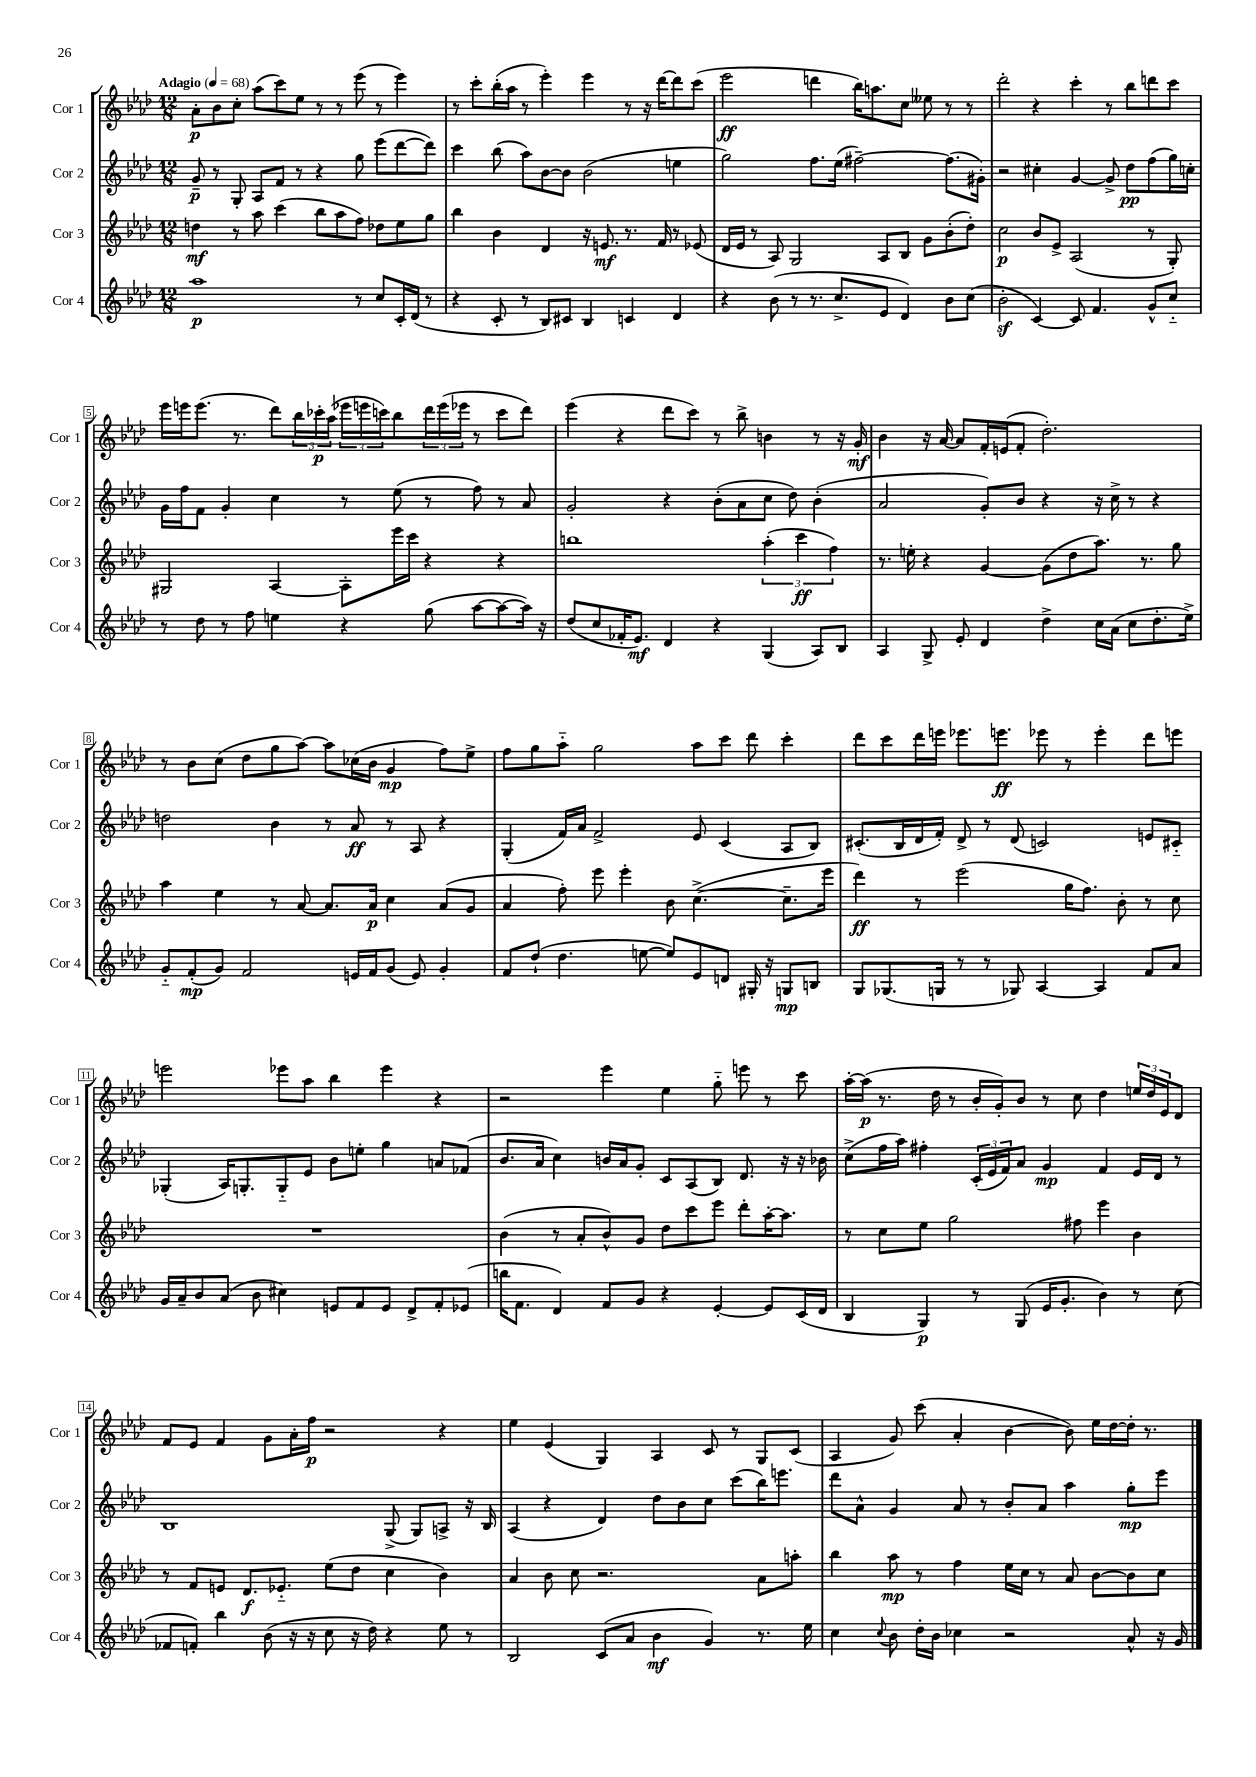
<<
\new StaffGroup <<
\new Staff = "s0" \with { instrumentName = "Cor 1" shortInstrumentName = "Cor 1" } {
    \clef treble \key aes \major \numericTimeSignature \time 12/8 \tempo "Adagio" 4 = 68
    aes'8-.\p bes'8 c''8-. aes''8( c'''8) ees''8 r8 r8 ees'''8( r8 ees'''4) |
    r8 c'''8-. bes''16-.( aes''16 r8 ees'''4-.) ees'''4 r8 r16 des'''16~ des'''8 c'''8( |
    ees'''2\ff d'''4 bes''16) a''8. c''8 eeses''8 r8 r8 |
    des'''2-. r4 c'''4-. r8 bes''8 d'''8 c'''8 |
    ees'''16 e'''16 e'''8.( r8. des'''8) \tuplet 3/2 { bes''16 ces'''16-.\p aes''16( } \tuplet 3/2 { ees'''16 e'''16 c'''16) } bes''8 \tuplet 3/2 { des'''16 e'''16( ees'''16 } r8 c'''8 des'''8) |
    ees'''4( r4 des'''8 c'''8) r8 bes''8-> b'4 r8 r16 g'16-.\mf |
    bes'4 r16 aes'16~ aes'8 f'16-. e'16( f'8-. des''2.-.) |
    r8 bes'8 c''8( des''8 g''8 aes''8~) aes''8 ces''16( bes'16 g'4\mp f''8) ees''8-> |
    f''8 g''8 aes''8-_ g''2 aes''8 c'''8 des'''8 c'''4-. |
    des'''8 c'''8 des'''16 e'''16 ees'''8. e'''8.\ff ees'''8 r8 ees'''4-. des'''8 e'''8 |
    e'''2 ees'''8 aes''8 bes''4 ees'''4 r4 |
    r2 ees'''4 ees''4 g''8-_ e'''8 r8 c'''8 |
    aes''16~-. aes''16\p( r8. des''16 r8 bes'16-. g'16-.) bes'8 r8 c''8 des''4 \tuplet 3/2 { e''16 des''16 ees'16 } des'8 |
    f'8 ees'8 f'4 g'8 aes'16-. f''16\p r2 r4 |
    ees''4 ees'4( g4) aes4 c'8 r8 g8 c'8( |
    aes4 g'8) c'''8( aes'4-. bes'4~ bes'8) ees''16 des''16~ des''16-. r8. \bar "|." |
}
\new Staff = "s1" \with { instrumentName = "Cor 2" shortInstrumentName = "Cor 2" } {
    \clef treble \key aes \major \numericTimeSignature \time 12/8
    g'8--\p r8 g8-. aes8 f'8 r8 r4 g''8 ees'''8( des'''8~ des'''8) |
    c'''4 bes''8( aes''8) bes'8~ bes'8 bes'2( e''4 |
    g''2) f''8. ees''16( fis''2~--) fis''8.( gis'16-.) |
    r2 cis''4-. g'4~ g'8-> des''8\pp f''8( g''16) c''16-. |
    g'16 f''16 f'8 g'4-. c''4 r8 ees''8( r8 f''8) r8 aes'8 |
    g'2-. r4 bes'8-.( aes'8 c''8 des''8) bes'4-.( |
    aes'2 g'8-.) bes'8 r4 r16 c''16-> r8 r4 |
    d''2 bes'4 r8 aes'8\ff r8 aes8 r4 |
    g4-.( f'16) aes'16 f'2-> ees'8 c'4( aes8 bes8) |
    cis'8.-.( bes16 des'16 f'16-.) des'8-> r8 des'8( c'2) e'8 cis'8-_ |
    ges4-.( aes16) g8.-. g8-_ ees'8 bes'8 e''8-. g''4 a'8 fes'8( |
    bes'8. aes'16 c''4) b'16 aes'16 g'8-. c'8 aes8( bes8) des'8. r16 r16 bes'16 |
    c''8->( f''16 aes''16) fis''4-. \tuplet 3/2 { c'16-.( ees'16 f'16) } aes'8 g'4\mp f'4 ees'16 des'16 r8 |
    bes1 g8->( g8) a8-> r16 bes16 |
    aes4( r4 des'4) des''8 bes'8 c''8 c'''8( bes''16) e'''8. |
    des'''8 aes'8-^ g'4 aes'8 r8 bes'8-. aes'8 aes''4 g''8-.\mp ees'''8 \bar "|." |
}
\new Staff = "s2" \with { instrumentName = "Cor 3" shortInstrumentName = "Cor 3" } {
    \clef treble \key aes \major \numericTimeSignature \time 12/8
    d''4\mf r8 aes''8 c'''4( bes''8 aes''8 f''8) des''8 ees''8 g''8 |
    bes''4 bes'4 des'4 r16 e'8.\mf r8. f'16 r8 ees'8( |
    des'16 ees'16 r8 aes8) g2 aes8 bes8 g'8 bes'8-.( des''8-.) |
    c''2\p bes'8 ees'8-> aes2( r8 g8-.) |
    gis2 aes4~ aes8-. ees'''16 c'''16 r4 r4 |
    b''1 \tuplet 3/2 { aes''4-.( c'''4\ff f''4) } |
    r8. e''16-. r4 g'4~ g'8( des''8 aes''8.) r8. g''8 |
    aes''4 ees''4 r8 aes'8~ aes'8. aes'16\p c''4 aes'8( g'8 |
    aes'4 f''8-.) ees'''8 ees'''4-. bes'8 c''4.~->( c''8.-- ees'''16 |
    des'''4\ff) r8 ees'''2( g''16 f''8.) bes'8-. r8 c''8 |
    R1. |
    bes'4( r8 aes'8-. bes'8-^) g'8 des''8 c'''8 ees'''8 des'''8-. aes''16~-. aes''8. |
    r8 c''8 ees''8 g''2 fis''8 ees'''4 bes'4 |
    r8 f'8 e'8 des'8.\f ees'8.-_ ees''8( des''8 c''4 bes'4) |
    aes'4 bes'8 c''8 r2. aes'8 a''8-. |
    bes''4 aes''8\mp r8 f''4 ees''16 c''16 r8 aes'8 bes'8~ bes'8 c''8 \bar "|." |
}
\new Staff = "s3" \with { instrumentName = "Cor 4" shortInstrumentName = "Cor 4" } {
    \clef treble \key aes \major \numericTimeSignature \time 12/8
    aes''1\p r8 c''8 c'16-. des'16( r8 |
    r4 c'8-. r8 bes8) cis'8 bes4 c'4 des'4 |
    r4 bes'8( r8 r8. c''8.-> ees'8 des'4) bes'8 c''8( |
    bes'2-.\sf c'4~) c'8 f'4. g'8-^ c''8-_ |
    r8 des''8 r8 f''8 e''4 r4 g''8( aes''8~ aes''8~ aes''16) r16 |
    des''8( c''8 fes'16-. ees'8.\mf) des'4 r4 g4( aes8) bes8 |
    aes4 g8-> ees'8-. des'4 des''4-> c''16 aes'16( c''8 des''8.-. ees''16->) |
    g'8-_ f'8-.\mp( g'8) f'2 e'16 f'16 g'8( e'8) g'4-. |
    f'8 des''8-!( des''4. e''8~ e''8) ees'8 d'8 gis16-. r16 g8\mp b8 |
    g8 ges8.( g16 r8 r8 ges8) aes4~ aes4 f'8 aes'8 |
    g'16 aes'16-- bes'8 aes'8( bes'8 cis''4) e'8 f'8 e'8 des'8-> f'8-. ees'8( |
    b''16 f'8. des'4) f'8 g'8 r4 ees'4~-. ees'8 c'16( des'16 |
    bes4 g4\p) r8 g8( ees'16 g'8.-. bes'4) r8 c''8( |
    fes'8 f'8-.) bes''4 bes'8( r16 r16 c''8 r16 des''16) r4 ees''8 r8 |
    bes2 c'8( aes'8 bes'4\mf g'4) r8. ees''16 |
    c''4 \appoggiatura { c''8 } bes'8 des''16-. bes'16 ces''4 r2 aes'8-^ r16 g'16 \bar "|." |
}
>>
>>
\layout { \context { \Score \override BarNumber.stencil = #(make-stencil-boxer 0.1 0.3 ly:text-interface::print) } }
